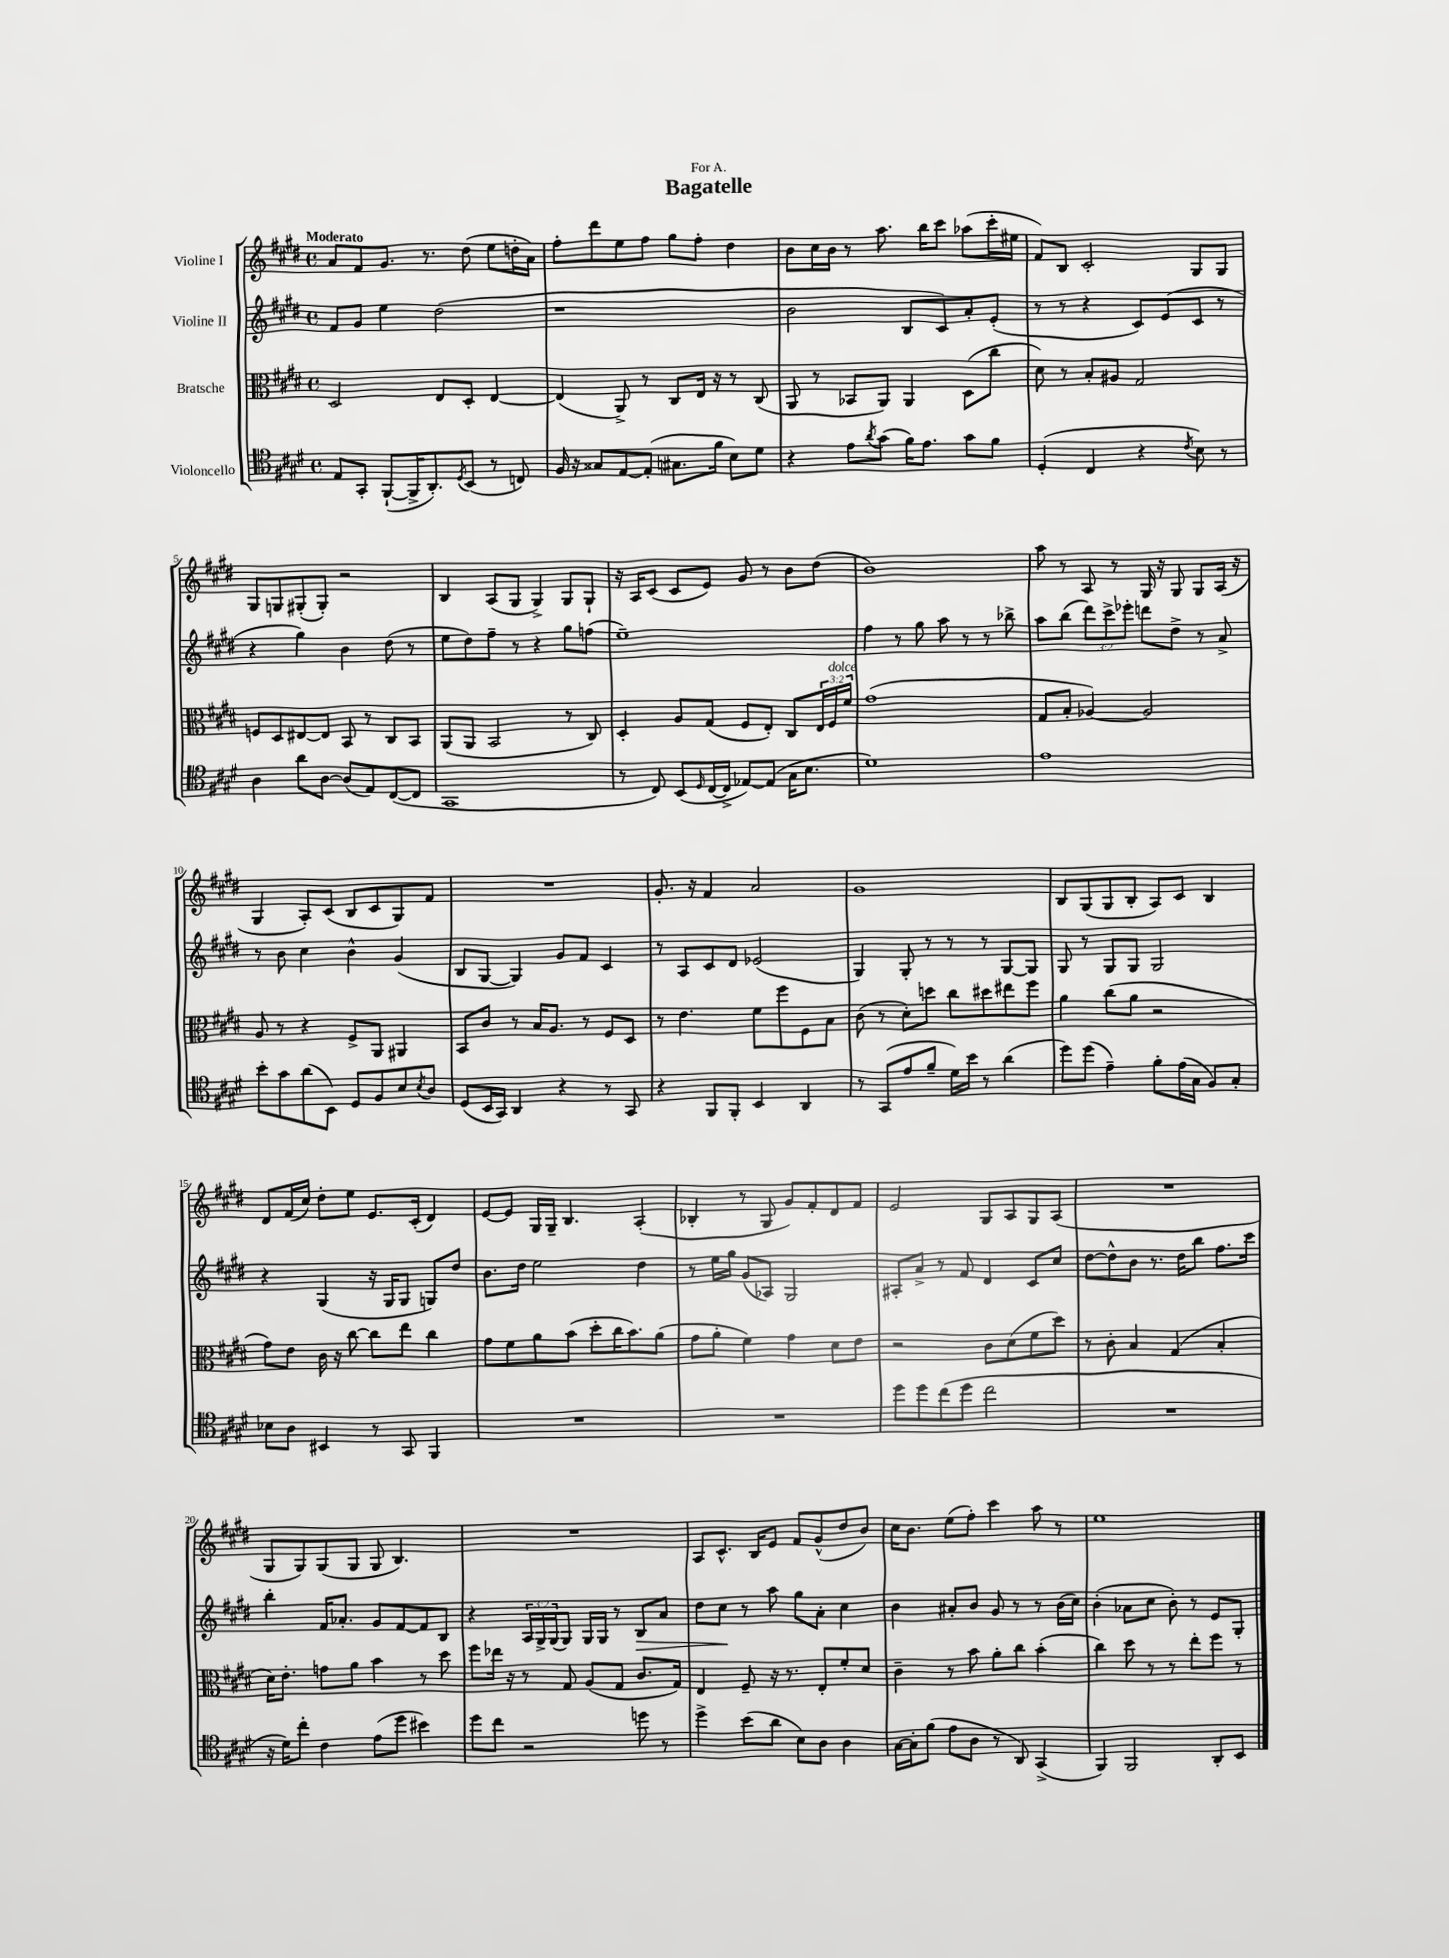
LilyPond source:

\header { title = "Bagatelle" dedication = "For A." }
<<
\new StaffGroup <<
\new Staff = "s0" \with { instrumentName = "Violine I" } {
    \clef treble \key e \major \defaultTimeSignature \time 4/4 \tempo "Moderato"
    a'8 fis'8 gis'8. r8. dis''8( e''8 d''16-. a'16) |
    fis''8-. dis'''8 e''8 fis''8 gis''8 fis''8-. dis''4 |
    b'8 cis''16 b'16 r8 a''8. b''16 cis'''8 aes''8( cis'''16-. eis''16 |
    fis'8) b8 cis'2-. gis8 gis8 |
    gis8 g8 gis8-.( gis8-.) r2 |
    b4 a8( gis8 gis4->) gis8 gis8-! |
    r16 a16 cis'8( cis'8 e'8) gis'8 r8 b'8 dis''8( |
    b'1) |
    a''8 r8 a8 r8 gis16 r16 gis8 gis8 a16( r16 |
    gis4 a8-.) cis'8( b8 cis'8 gis8) fis'8 |
    R1 |
    gis'8.-. r16 fis'4 a'2 |
    gis'1 |
    b8 gis8( gis8 b8-. a8) cis'8 b4 |
    dis'8 fis'16( cis''16) dis''8-. e''8 e'8. cis'16-.( dis'4) |
    e'8~ e'8 gis16 gis16-- b4. a4-.( |
    bes4-. r8 gis8 gis'8) fis'8-. dis'8 fis'8 |
    e'2 gis8 a8 gis8 a8( |
    R1 |
    gis8 gis8) gis8( gis8 gis8 b4.) |
    R1 |
    a8 cis'8.-^ b16 e'8 fis'8 gis'8-^( dis''8 b'8) |
    cis''16 b'8. e''8( fis''8-.) cis'''4 a''8 r8 |
    e''1 \bar "|." |
}
\new Staff = "s1" \with { instrumentName = "Violine II" } {
    \clef treble \key e \major \defaultTimeSignature \time 4/4 \override Staff.TupletNumber.text = #tuplet-number::calc-fraction-text
    fis'8 gis'8 e''4 dis''2( |
    r1 |
    b'2 b8 cis'8) a'8-. e'8-.( |
    r8 r8 r4 cis'8) e'8( cis'8 r8 |
    r4 gis''4) b'4 dis''8( r8 |
    e''8 dis''8) fis''8-- r8 r4 gis''8 f''8( |
    e''1--) |
    fis''4 r8 gis''8 a''8 r8 r8 bes''8-> |
    a''8 b''8( \tuplet 3/2 { dis'''8) cis'''8-> ees'''8-. } d'''8 dis''8-> r8 a'8-> |
    r8 b'8 cis''4 b'4-^ gis'4( |
    b8 gis8~ gis4) gis'8 fis'8 cis'4 |
    r8 a8 cis'8 dis'8 ees'2( |
    gis4) gis8-. r8 r8 r8 gis8~ gis8 |
    gis8 r8 gis8 gis8 gis2 |
    r4 gis4( r16 gis16 gis8 g8) dis''8 |
    b'8. dis''16 e''2 dis''4 |
    r8 e''16 gis''16 gis'8( aes8) gis2 |
    ais8-. a'8-> r8 fis'8 dis'4 cis'8 cis''8 |
    dis''8~ dis''8-^ b'8 r8. dis''16 b''8 fis''8. cis'''16 |
    b''4-. fis'16 aes'8.-. gis'8 fis'8~ fis'8 b8 |
    r4 \tuplet 3/2 { a16 gis16-> gis16( } gis8) gis16 gis16 r8 b8\> a'8 |
    dis''8 cis''8\! r8 a''8 gis''8 a'8-. cis''4 |
    b'4 ais'8-. b'8 gis'8 r8 r8 b'16( cis''16) |
    b'4-.( aes'8 cis''8 b'8-.) r8 e'8 gis8-. \bar "|." |
}
\new Staff = "s2" \with { instrumentName = "Bratsche" } {
    \clef alto \key e \major \defaultTimeSignature \time 4/4 \override Staff.TupletNumber.text = #tuplet-number::calc-fraction-text
    dis2 e8 dis8-. e4~ |
    e4( a,8->) r8 cis8 e16 r16 r8 cis8( |
    a,8 r8 bes,8 a,8) a,4 dis8( cis''8 |
    dis'8) r8 b8-. ais8 gis2 |
    f8 dis8 eis8~ eis8 b,8 r8 cis8 b,8 |
    a,8( a,8 b,2 r8 cis8) |
    dis4-. a8 gis8( fis8 e8-.) cis8 \tuplet 3/2 { e16 fis16^\markup { \italic "dolce" } fis'16 } |
    gis'1( |
    gis8 b8-. aes4~) aes2 |
    a8 r8 r4 fis8-> a,8 ais,4 |
    b,8 cis'8 r8 b16 a8. r8 fis8 dis8 |
    r8 e'4. fis'8 fis''8 fis8 b8 |
    cis'8( r8 dis'8-.) d''8 cis''8 dis''8 eis''8 fis''8 |
    a'4 cis''8( a'8 r2 |
    gis'8) e'8 cis'16 r16 cis''8~ cis''8 e''8 cis''4 |
    gis'8 fis'8 a'8 b'8( dis''8-. cis''16 b'8.) a'8( |
    gis'8 a'8-. fis'4) gis'4 dis'8 e'8 |
    r2 cis'8 dis'8( fis'8 dis''8) |
    r8 cis'8-. b4 gis4( b4-. |
    dis'16) e'8.-. g'8 a'8 b'4 r8 dis''8 |
    fis''8 ees''16 r16 r8 gis8 a8( gis8 cis'8. gis16) |
    e4 fis8-- r16 r8. e8-. fis'8-. dis'8 |
    cis'4-- r8 b'8 a'8-. cis''8 b'4-.( |
    cis''4) dis''8 r8 r8 e''8-. fis''8 r8 \bar "|." |
}
\new Staff = "s3" \with { instrumentName = "Violoncello" } {
    \clef tenor \key e \major \defaultTimeSignature \time 4/4
    e8 gis,8-. fis,8~-!( fis,16-> a,8.-.) \acciaccatura { dis8 } b,8( r8 c8) |
    fis16 r16 gisis8 e8~ e8-.( gis8. fis'16 b8) dis'8 |
    r4 e'8 \acciaccatura { a'8 } gis'8( fis'16) e'8. gis'8 fis'8 |
    dis4-.( cis4 r4 \acciaccatura { cis'8 } b8) r8 |
    a4 a'8 a8~ a8( e8) cis8~( cis8 |
    gis,1 |
    r8 cis8) b,8( \grace { dis16 } cis16~ cis16-> ees8~) ees8( gis16 b8. |
    dis'1) |
    e'1 |
    b'8-. gis'8 a'8( b,8) dis8 fis8 b8 \acciaccatura { b8 } a8 |
    dis8( b,16 gis,16) a,4 r4 r8 gis,8 |
    r4 fis,8 fis,8-. b,4 a,4 |
    r8 gis,8( e'8 fis'8-- dis'16) b'16 r8 a'4( |
    dis''8) dis''8( e'4--) fis'8-. e'16( gis16 fis8) gis8-. |
    bes8 a8 bis,4 r8 gis,8 fis,4 |
    R1 |
    R1 |
    dis''8 dis''8 cis''8( dis''8 cis''2 |
    R1 |
    r16 dis'16) cis''8-. cis'4 e'8( dis''8 bis'4) |
    dis''8 cis''8 r2 d''8 r8 |
    dis''4-> b'8( a'8 b8) a8 a4 |
    gis16~ gis16-. fis'8( e'8 a8 r8 a,8) gis,4->( |
    fis,4) fis,2 a,8-. b,8 \bar "|." |
}
>>
>>
